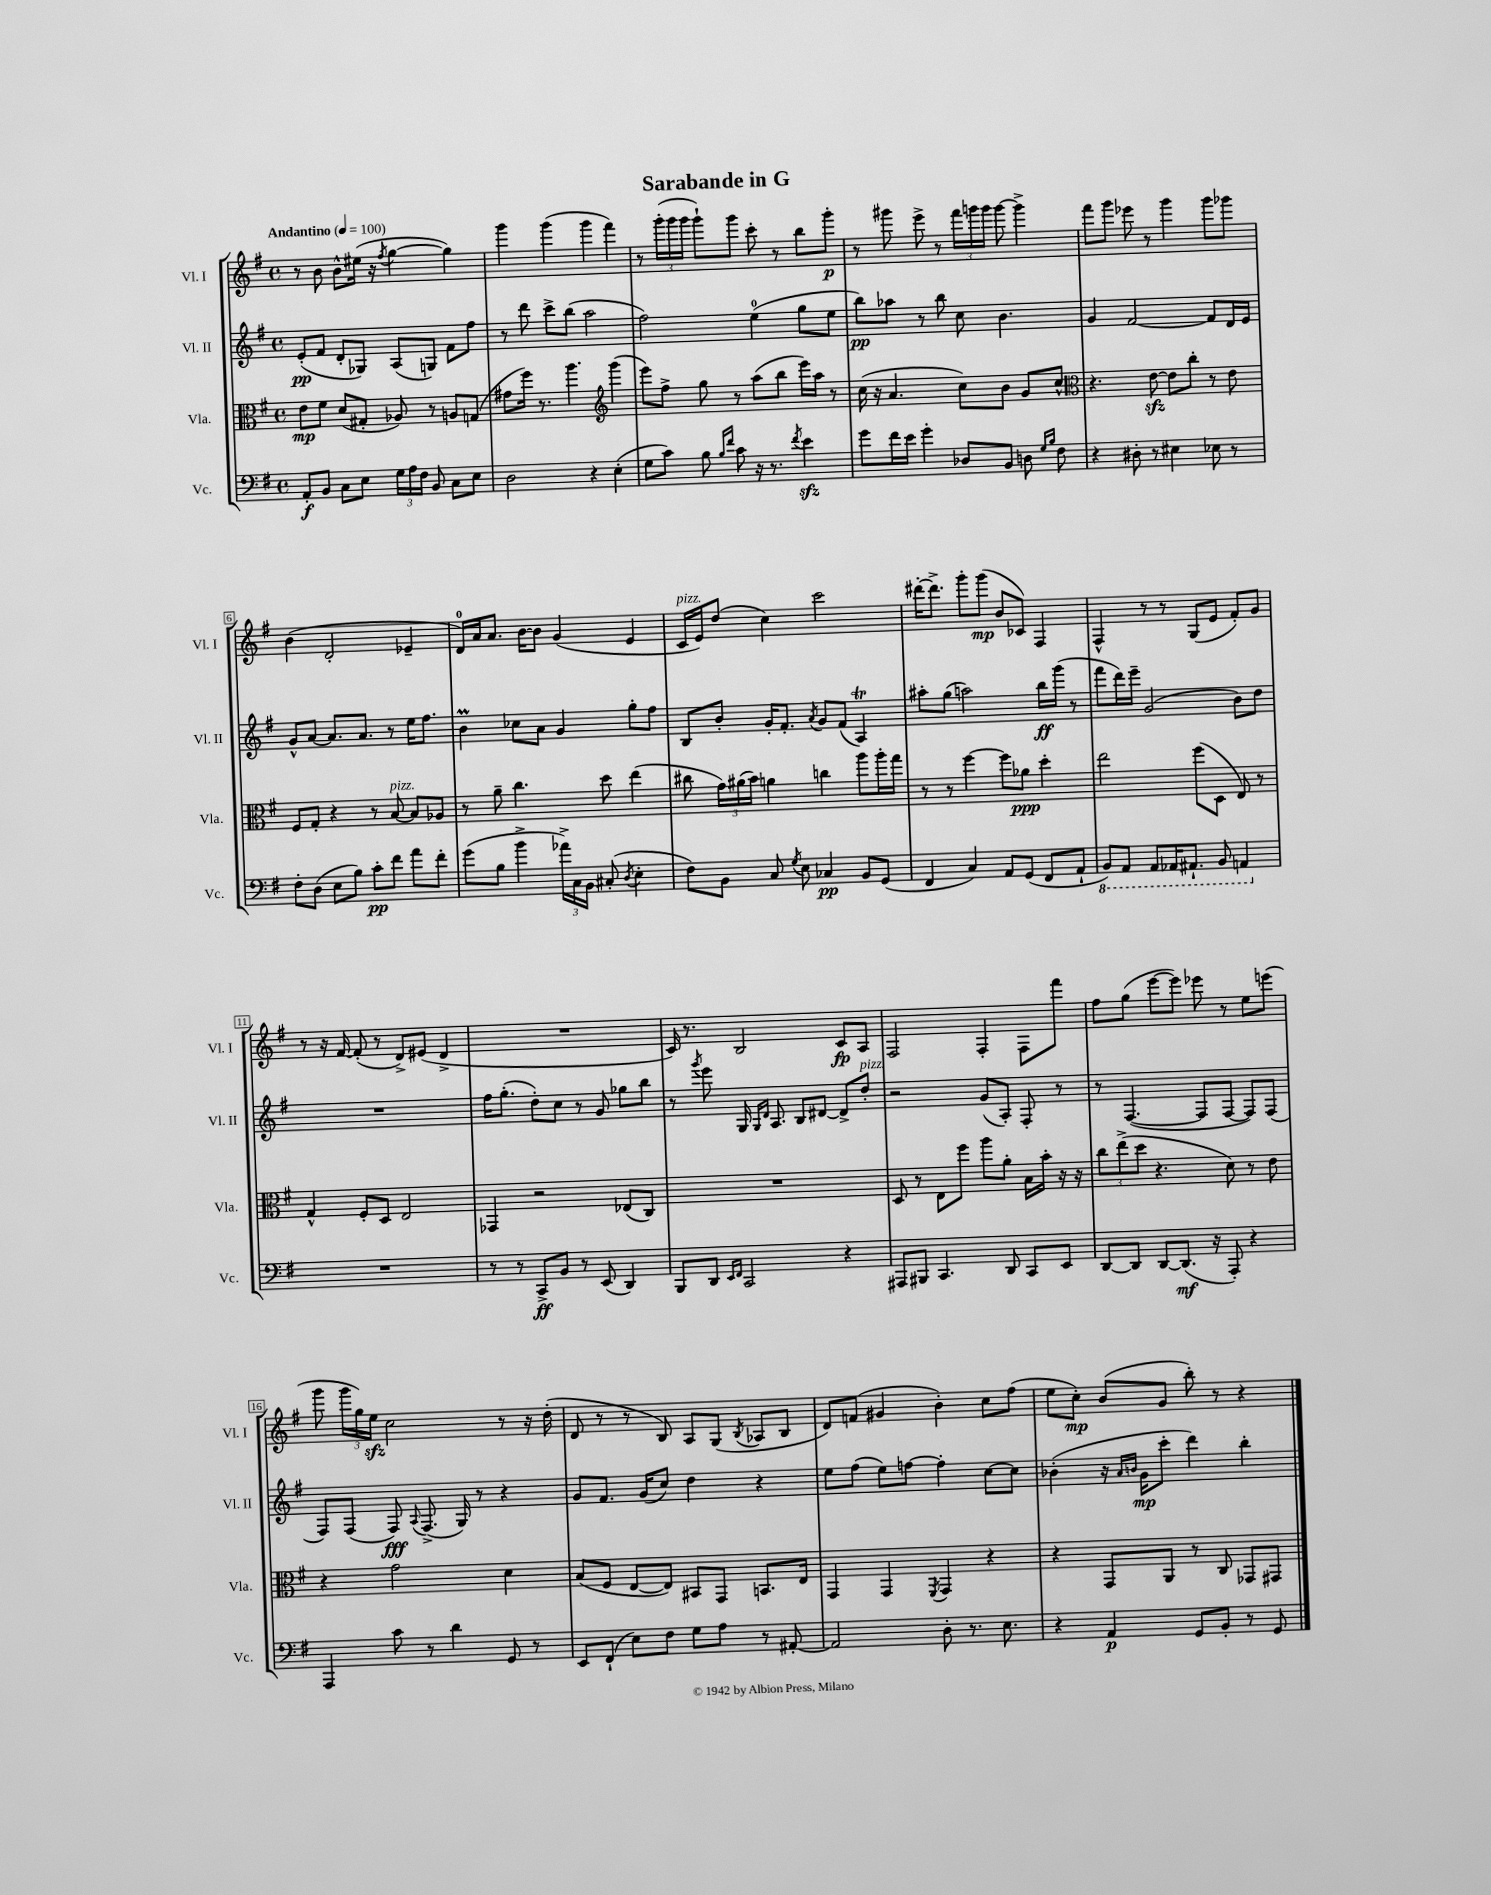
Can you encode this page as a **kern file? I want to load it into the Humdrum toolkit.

**kern	**kern	**kern	**kern
*staff4	*staff3	*staff2	*staff1
*clefF4	*clefC3	*clefG2	*clefG2
*k[f#]	*k[f#]	*k[f#]	*k[f#]
*M4/4	*M4/4	*M4/4	*M4/4
*met(c)	*met(c)	*met(c)	*met(c)
*MM100	*MM100	*MM100	*MM100
8AA'/L	8e\L	(8e'/L	8r
8BB/J	8f#\J	8f#/J	8b\
8C\L	(8d/L	8d'/L	8b^^\L
8E\J	8G#'/J	8G-/J)	(16ee#\Jk
.	.	.	16r
.	.	.	8qff#/
24G\LL	8A-/)	(8A/L	[4gg\
24A\	.	.	.
24F#\JJ	.	.	.
8BB/	8r	8G/J)	.
8C\L	8A/L	8f#\L	4gg\])
8E\J	(8G/J	8ff#\J	.
=	=	=	=
2D\	8g#\L	8r	4ggg\
.	16ff#\Jk)	8ddd\	.
.	8.r	.	.
.	.	8ccc^\L	(4ggg\
.	4.aa\	(8bb\J	.
4r	.	2aa\	4ggg\
*	*clefG2	*	*
(4E'\	(4ggg\	.	4fff#\)
=	=	=	=
8G\L	8eee\L)	2ff#\)	8r
8c\J)	8ff#^\J	.	(24ggg'\LL
.	.	.	24ggg\
.	.	.	24ggg\JJ
8B\	8gg\	.	8ggg`\L)
16qqB/LL	.	.	.
16qqf#/JJ	.	.	.
8c\	8r	.	8ggg\J
16r	(8aa\L	(4ee\	8ccc'\
8.r	.	.	.
.	8bb\J	.	8r
8qf#/	.	.	.
4e\	16eee\LL)	8gg\L	8bb\L
.	16aa\JJ	.	.
.	8r	8ee\J	8ggg'\J
=	=	=	=
8g\L	(16cc\	8bb\L)	8r
.	16r	.	.
16f#\L	4.a/	8aa-\J	8ggg#\
16e\JJ	.	.	.
4g'\	.	8r	8eee^\
.	.	8bb\	8r
8D-/L	8cc\L)	8cc\	24fff#\LL
.	.	.	24ggg\
.	.	.	24ggg\JJ
8BB/J	8b\J	4.b\	[8ggg\
8D\	8g/L	.	4ggg^\]
16qqG/LL	.	.	.
16qqB/JJ	.	.	.
8F#\	8cc^^/J	.	.
=	=	=	=
*	*clefC3	*	*
4r	4.r	4g/	8fff#\L
.	.	.	8ggg\J
8D#'\	.	[2f#/	8eee-\
8r	[8e\	.	8r
4E#\	8e\]L	.	4ggg\
.	8cc'\J	.	.
8E-\	8r	8f#/]L	8ggg\L
8r	8e\	16d/L	8ggg-\J
.	.	16e/JJ	.
=	=	=	=
8F#'\L	8F#/L	8g^^/L	(4b\
(8D\J	8G'/J	[8a/J	.
8E\L	4r	8.a/]L	2d'/
8B\J)	.	.	.
.	.	8.a/J	.
8c'\L	8r	.	.
8f#\J	[8B/	8r	.
8a\L	8B/]L	16ee\LK	4e-~/
.	.	8.ff#\J	.
8f#'\J	8A-/J	.	.
=	=	=	=
(8g\L	8r	4b\	16d/LL)
.	.	.	16a/J
8B\J	8a~\	.	8.a/J
4b^\	4.cc\	8cc-\L	.
.	.	.	[16b\LK
.	.	8a\J	8b\]J
24a-^\LL)	.	4g/	(4g/
24C\	.	.	.
24BB\JJ	.	.	.
(8C#'/	8dd\	.	.
8qD/	.	.	.
4E'\	(4ee\	8gg'\L	4e/
.	.	8ff#\J	.
=	=	=	=
8F#\L)	8cc#\	8B/L	16c/LL
.	.	.	16e/J)
8BB\J	24g\LL)	8b'/J	(8dd/J
.	(24a#\	.	.
.	24b\JJ)	.	.
8C/	4a\	16g'/LK	4cc\)
.	.	8.f#'/J	.
8qG/	.	.	.
8E\	.	.	.
.	.	8qa/	.
4C-/	4cc\	8g/L	2ccc\
.	.	(8f#/J	.
8BB/L	8aa\L	4A/)	.
(8GG/J	16aa'\L	.	.
.	16gg\JJ	.	.
=	=	=	=
4FF#/	8r	8aa#'\L	[16ddd#'\LK
.	.	.	8.ddd#^\]J
.	8r	(8gg\J	.
4C/)	[4ff#\	2aa\)	8ggg'\L
.	.	.	(8ggg\J
8AA/L	8ff#\]L	.	8b/L
(8GG/J	8a-\J	.	8c-/J)
8FF#/L	4dd'\	16bb\LL	4F#/
.	.	(16ggg\JJ	.
8AA`/J	.	8r	.
=	=	=	=
8BBB/L)	2ee\	8fff#\L	4F#^^/
8AAA/J	.	16ddd\L)	.
.	.	16eee~\JJ	.
8AAA/L	.	(2g/	8r
16AAA-/K	.	.	8r
8.AAA#`/J	.	.	.
.	(8ff#\L	.	(8G/L
8BBB/	8D\J	.	8e/J
4AAA/	8E/)	8b\L)	8f#'/L)
.	8r	8dd\J	8g/J
=	=	=	=
1r	4G^^/	1r	8r
.	.	.	16r
.	.	.	[16f#/
.	8F#'/L	.	(8f#'/]
.	8D/J	.	8r
.	2E/	.	8d^/L)
.	.	.	(8e#/J
.	.	.	4d^/
=	=	=	=
8r	4GG-/	16ff#\LK	1r
.	.	(8.gg'\J	.
8r	.	.	.
8CC^/L	2r	8dd'\L)	.
8BB/J	.	8cc\J	.
8r	.	8r	.
(8EE/	.	8g/	.
4DD/)	(8E-/L	8gg-\L	.
.	8C/J)	8bb\J	.
=	=	=	=
8BBB/L	1r	8r	16c/)
.	.	.	8.r
.	.	8qggg/	.
8DD/J	.	8eee\	.
16qqEE/LL	.	.	.
16qqFF#/JJ	.	.	.
2CC/	.	16G/	2B/
.	.	16qqG/LL	.
.	.	16qqd/JJ	.
.	.	8.A/	.
.	.	8B/L	.
.	.	[8d#/J	.
4r	.	8d#^/]L	8c/L
.	.	8dd'/J	8A/J
=	=	=	=
8AAA#/L	8D/	2r	2F#/
8BBB#/J	8r	.	.
4.CC/	8E\L	.	.
.	8ff#\J	.	.
.	8aa\L	(8g/L	4F#'/
8DD/	8a'\J	8A'/J)	.
8CC/L	16B\LL	8F#'/	8F#\L
.	16b'\JJ	.	.
8EE/J	16r	8r	8fff#\J
.	16r	.	.
=	=	=	=
[8DD/L	12cc\L	8r	8ff#\L
.	(12ee^\	.	.
8DD/]J	.	([4.F#/	(8gg\J
.	12dd\J	.	.
[8DD/L	4.r	.	[8eee\L
(8.DD/]J	.	.	8eee\]J)
.	.	8F#/]L	8eee-\
16r	.	.	.
8AAA'/)	8d\)	[8F#/J	8r
4r	8r	8F#/]L)	8ee\L
.	8e\	(8F#/J	(8eee\J
=	=	=	=
4AAA/	4r	8F#/L)	8ggg\
.	.	(8F#/J	24ggg\LL
.	.	.	24gg\)
.	.	.	24ee\JJ
8c\	2g\	8F#/)	2cc\
.	.	8qqA/	.
8r	.	(8.F#^/	.
4d\	.	.	.
.	.	16G/)	.
.	.	8r	.
8GG/	4d\	4r	8r
8r	.	.	16r
.	.	.	(16dd'\
=	=	=	=
8EE/L	(8B/L	8g/L	8d/
(8FF#`/J	8F#/J	8.f#/J	8r
8E\L)	[8E/L	.	8r
.	.	(16g/LK	.
8F#\J	8E/]J)	8cc/J)	8B/)
8G\L	8BB#/L	4dd\	8A/L
8A\J	8GG/J	.	(8G/J
.	.	.	8qB/
8r	8.BB/L	4r	8A-/L
[8AA#'/	.	.	8B/J
.	16E/Jk	.	.
=	=	=	=
2AA#/]	4GG/	8ee\L	8d/L)
.	.	(8ff#\J	(8f/J
.	4GG/	8ee\L)	4g#/
.	.	[8ff\J	.
.	8qFF#/	.	.
8D'\	4GG/	4ff'\]	4b'\)
8.r	.	.	.
.	4r	[8cc\L	8cc\L
8.E\	.	.	.
.	.	8cc\]J	(8ff#\J
=	=	=	=
4r	4r	(4b-'\	8ee\L
.	.	.	8cc'\J)
4AA/	8GG/L	16r	(8b/L
.	.	16qqa/LL	.
.	.	16qqb/JJ	.
.	.	16g\LK	.
.	8AA/J	8ccc'\J	8g/J
8GG/L	8r	4ddd\)	8bb'\)
8BB'/J	8C/	.	8r
8r	8GG-/L	4bb'\	4r
8GG/	8GG#/J	.	.
==	==	==	==
*-	*-	*-	*-
